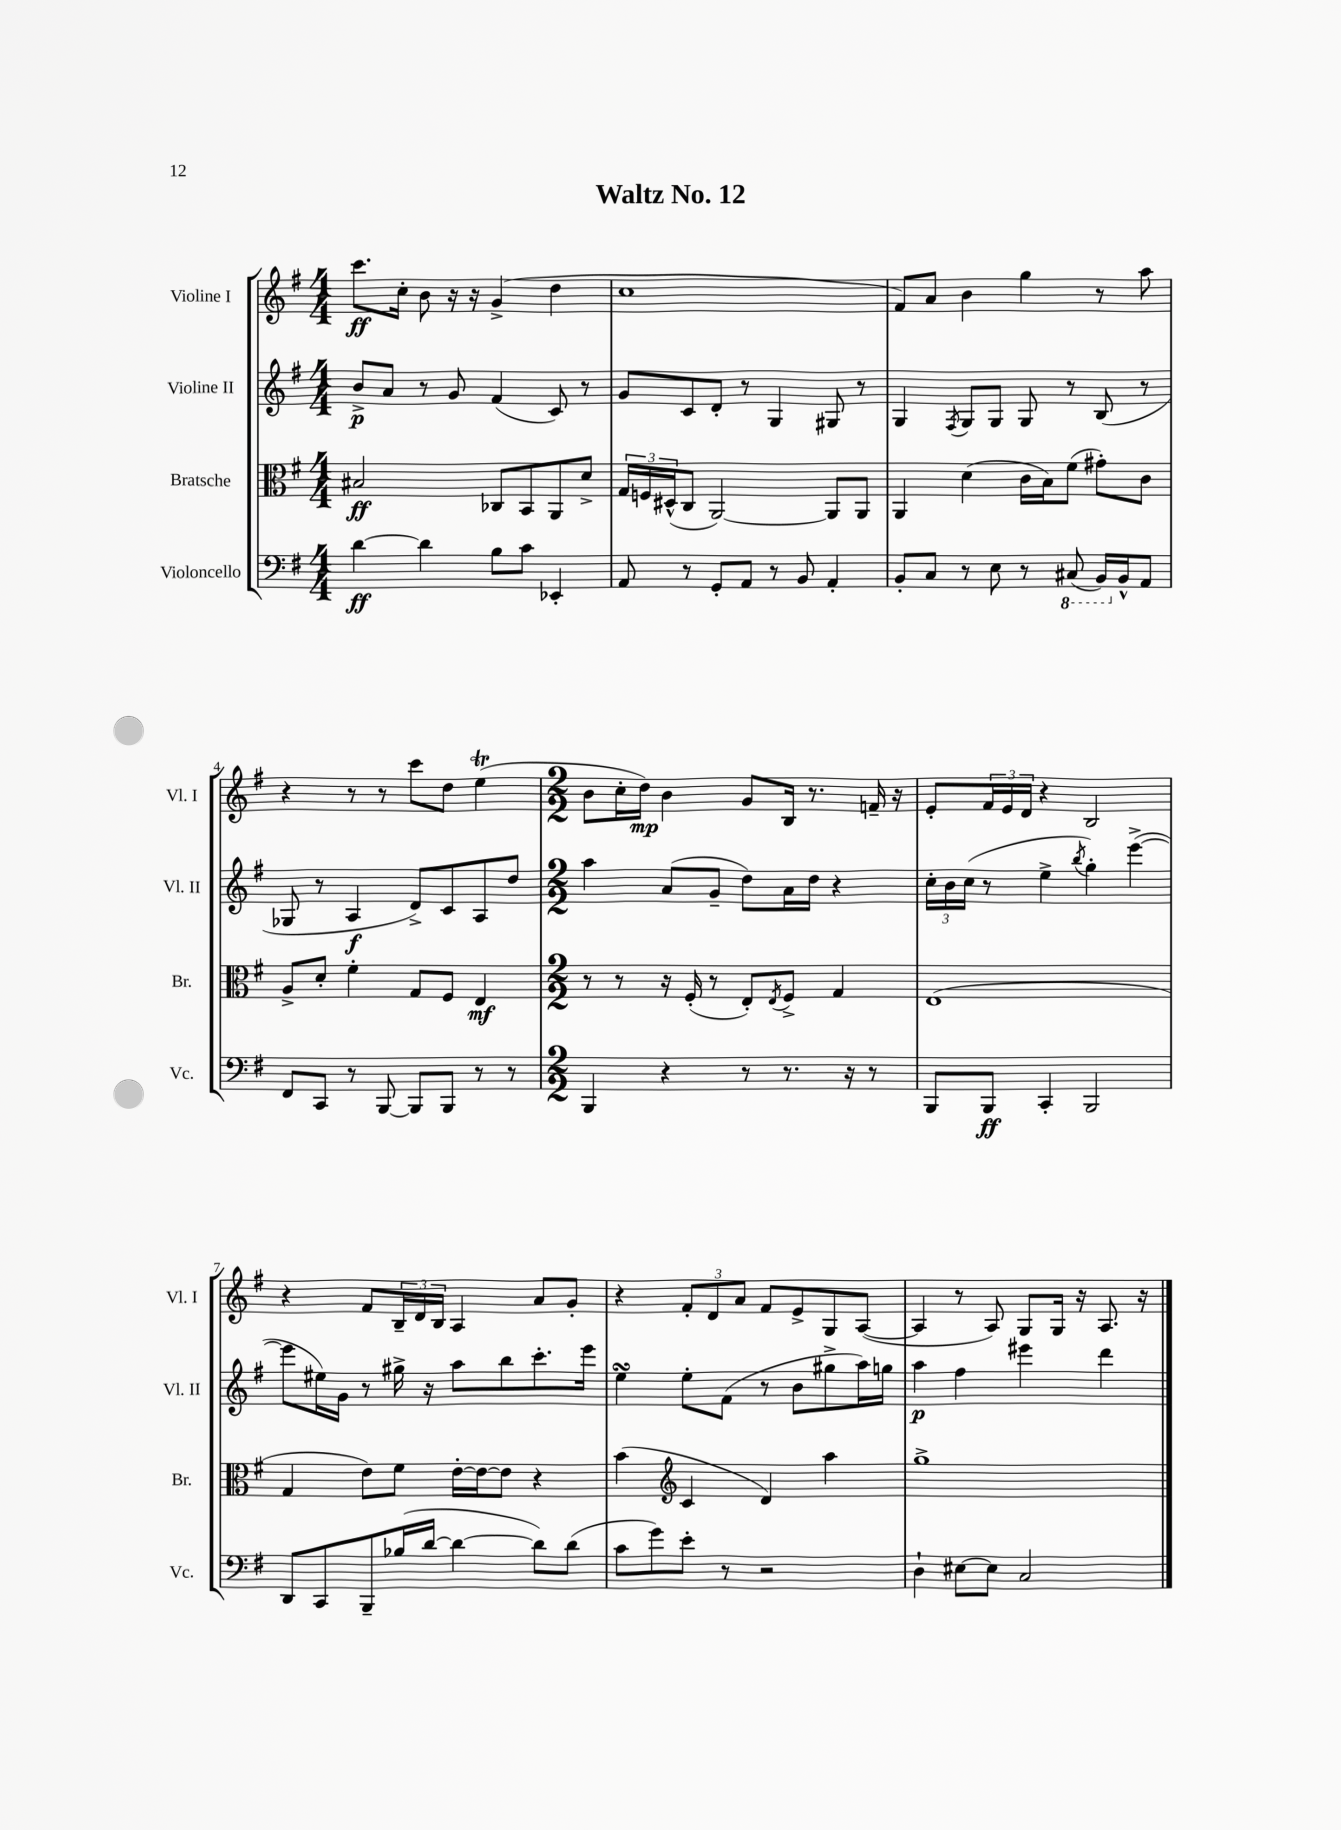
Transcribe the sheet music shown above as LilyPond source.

\header { title = "Waltz No. 12" }
<<
\new StaffGroup <<
\new Staff = "s0" \with { instrumentName = "Violine I" shortInstrumentName = "Vl. I" } {
    \clef treble \key g \major \numericTimeSignature \time 4/4
    c'''8.\ff c''16-. b'8 r16 r16 g'4->( d''4 |
    c''1 |
    fis'8) a'8 b'4 g''4 r8 a''8 |
    r4 r8 r8 c'''8 d''8 e''4\trill( |
    \numericTimeSignature \time 2/2 b'8 c''16-. d''16\mp) b'4 g'8 b16 r8. f'16-- r16 |
    e'8-. \tuplet 3/2 { fis'16 e'16 d'16 } r4 b2 |
    r4 fis'8 \tuplet 3/2 { b16-- d'16 b16 } a4 a'8 g'8-. |
    r4 \tuplet 3/2 { fis'8-. d'8 a'8 } fis'8 e'8-> g8 a8~( |
    a4 r8 a8) g8 g16 r16 a8. r16 \bar "|." |
}
\new Staff = "s1" \with { instrumentName = "Violine II" shortInstrumentName = "Vl. II" } {
    \clef treble \key g \major \numericTimeSignature \time 4/4
    b'8->\p a'8 r8 g'8 fis'4( c'8) r8 |
    g'8 c'8 d'8-. r8 g4 gis8 r8 |
    g4 \acciaccatura { fis8 } g8 g8 g8 r8 b8( r8 |
    ges8 r8 a4\f d'8->) c'8 a8 d''8 |
    \numericTimeSignature \time 2/2 a''4 a'8( g'8-- d''8) a'16 d''16 r4 |
    \tuplet 3/2 { c''16-. b'16 c''16( } r8 e''4-> \acciaccatura { b''8 } g''4-.) e'''4~->( |
    e'''8 eis''16) g'16 r8 gis''16-> r16 a''8 b''8 c'''8.-. e'''16 |
    e''4\turn e''8-. fis'8( r8 b'8 gis''8-> a''16) g''16 |
    a''4\p fis''4 eis'''4 d'''4 \bar "|." |
}
\new Staff = "s2" \with { instrumentName = "Bratsche" shortInstrumentName = "Br." } {
    \clef alto \key g \major \numericTimeSignature \time 4/4
    bis2\ff ces8 b,8 a,8 d'8-> |
    \tuplet 3/2 { g16 f16 dis16-^( } c8 a,2~) a,8 a,8 |
    a,4 d'4( c'16 b16) fis'8( gis'8-.) c'8 |
    a8-> d'8-. fis'4-. g8 fis8 e4\mf |
    \numericTimeSignature \time 2/2 r8 r8 r16 fis16-.( r8 e8-.) \acciaccatura { e8 } fis8-> g4 |
    e1( |
    g4 e'8) fis'8 e'16~-. e'16~ e'8 r4 |
    b'4( \clef treble c'4 d'4) a''4 |
    g''1-> \bar "|." |
}
\new Staff = "s3" \with { instrumentName = "Violoncello" shortInstrumentName = "Vc." } {
    \clef bass \key g \major \numericTimeSignature \time 4/4
    d'4~\ff d'4 b8 c'8 ees,4-. |
    a,8 r8 g,8-. a,8 r8 b,8 a,4-. |
    b,8-. c8 r8 e8 r8 \ottava #-1 cis,8( b,,16) \ottava #0 b,16-^ a,8 |
    fis,8 c,8 r8 b,,8~ b,,8 b,,8 r8 r8 |
    \numericTimeSignature \time 2/2 b,,4 r4 r8 r8. r16 r8 |
    b,,8 b,,8\ff c,4-. b,,2 |
    d,8 c,8 b,,8-- bes16( d'16~ d'4~ d'8) d'8( |
    c'8 g'8) e'8-. r8 r2 |
    d4-! eis8~ eis8 c2 \bar "|." |
}
>>
>>
